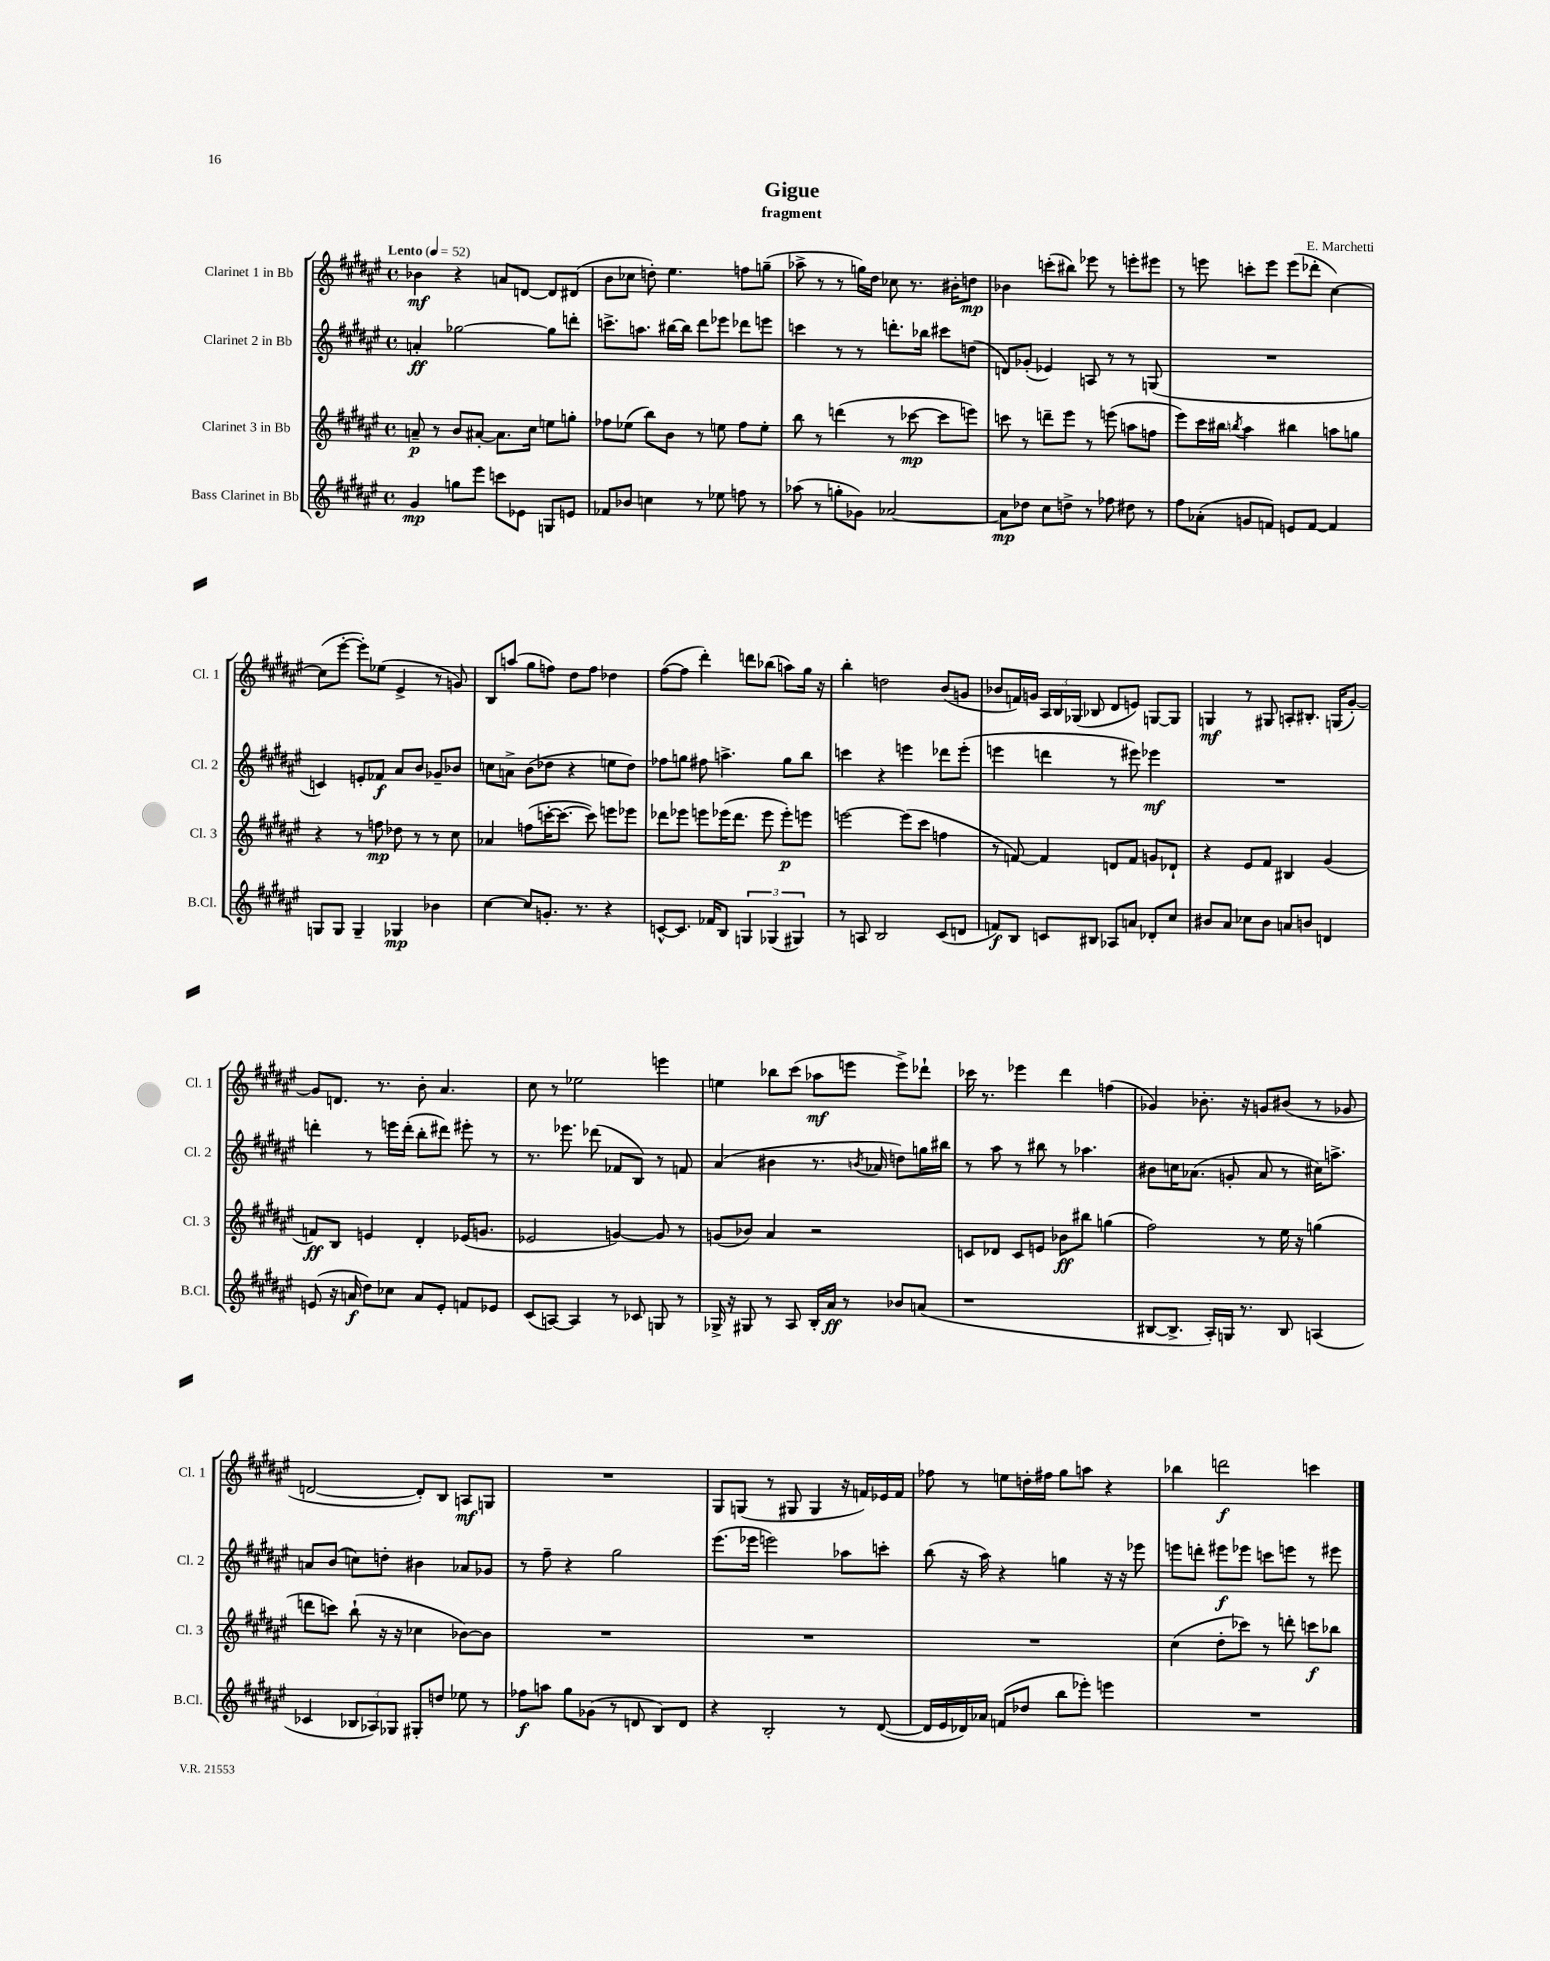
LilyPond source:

\header { title = "Gigue" composer = "E. Marchetti" subtitle = "fragment" }
<<
\new StaffGroup <<
\new Staff = "s0" \with { instrumentName = "Clarinet 1 in Bb" shortInstrumentName = "Cl. 1" } {
    \clef treble \key fis \major \defaultTimeSignature \time 4/4 \tempo "Lento" 4 = 52
    \autoBeamOff bes'4\mf r4 a'8[ d'8]~ d'8[ dis'8]( |
    b'8[ ces''8] d''8-.) eis''4. f''8[ g''8]--( |
    aes''8-> r8 r8 g''16[) dis''16] ces''8 r8. bis'16[-. d''8]\mp |
    bes'4 c'''8[-.( bis''8]) ees'''8 r8 e'''8[-. eis'''8] |
    r8 e'''8 c'''8[-. e'''8] e'''8[( des'''8]-. cis''4~) |
    cis''8[( eis'''8]~-. eis'''8[-.) ees''8]( eis'4-> r8 g'8) |
    b8[ a''8]( gis''8[ f''8]) dis''8[ f''8] des''4 |
    fis''8[~( fis''8] dis'''4-.) d'''8[ bes''8]( a''8[) gis''16] r16 |
    b''4-. d''2 b'8[( g'8] |
    bes'8[ f'16) g'16] \tuplet 3/2 { ais16[ b16 ges16]( } bes8 dis'8[ e'8]) g8[~ g8] |
    g4\mf r8 gis8 a8[-. bis8.]-. g16[( gis'8]~-.) |
    gis'8[ d'8.] r8. b'8-. ais'4. |
    cis''8 r8 ees''2 e'''4 |
    e''4 bes''8[ cis'''8]( aes''8[\mf e'''8] e'''8[->) des'''8]-! |
    ces'''16 r8. ees'''4 dis'''4 f''4( |
    ges'4) bes'8.-. r16 g'8[ bis'8]( r8 ges'8 |
    d'2~ d'8[-.) b8] a8[\mf g8] |
    R1 |
    gis8[ g8]( r8 gis8 gis4 r16 f'16[) ees'16 f'16] |
    fes''8 r8 e''8[ d''16-. fis''16] gis''8[ a''8] r4 |
    bes''4 d'''2\f c'''4 \bar "|." |
}
\new Staff = "s1" \with { instrumentName = "Clarinet 2 in Bb" shortInstrumentName = "Cl. 2" } {
    \clef treble \key fis \major \defaultTimeSignature \time 4/4
    \autoBeamOff a'4-.\ff ges''2~ ges''8[ d'''8]-. |
    c'''8.[-> a''8.] bis''16[~ bis''16] dis'''8[ ees'''8] des'''8[ e'''8] |
    c'''4 r8 r8 d'''8.[-. bes''16] cis'''8[ d''8]( |
    d'8[) ges'8]-.( ees'4) a8 r8 r8 g8( |
    R1 |
    c'4) e'8[-. fes'8]\f ais'8[ b'8] ges'8[-- bes'8] |
    c''8[ a'8]-> b'8[( des''8] r4 e''8[ des''8]) |
    fes''8[ g''8] fis''8 a''4.-> g''8[ b''8] |
    c'''4 r4 e'''4 des'''8[ e'''8]-.( |
    e'''4 d'''4 r8 eis'''8) ees'''4\mf |
    R1 |
    d'''4-. r8 e'''16[ d'''16]-.( b''8[-. dis'''8]) eis'''8-. r8 |
    r8. ees'''8. des'''8( fes'8[ b8]) r8 f'8 |
    ais'4( bis'4 r8. \acciaccatura { b'8 } aes'16 d''8[) g''16 bis''16] |
    r8 ais''8 r8 bis''8 r8 aes''4. |
    bis'8[ c''16 aes'8.]( g'8-. aes'8 r8 cis''16[) a''8.]-> |
    a'8[ b'8]( c''8[) d''8]-. bis'4 aes'8[ ges'8] |
    r8 fis''8-- r4 gis''2 |
    eis'''8.[( ees'''16] e'''2) aes''8[ c'''8]-. |
    b''8( r16 ais''16) r4 g''4 r16 r16 ees'''8 |
    e'''8[ d'''8]-. eis'''8[\f ees'''8] c'''8[ e'''8] r8 eis'''8 \bar "|." |
}
\new Staff = "s2" \with { instrumentName = "Clarinet 3 in Bb" shortInstrumentName = "Cl. 3" } {
    \clef treble \key fis \major \defaultTimeSignature \time 4/4
    \autoBeamOff a'8--\p r8 b'8[ ais'8]~-. ais'8.[ cis''16] e''8[ g''8]-. |
    fes''8[ ees''8]( b''8[) b'8] r8 e''8 fes''8[ e''8]-. |
    b''8 r8 d'''4( r8 ces'''8~\mp ces'''8[ e'''8]) |
    c'''8 r8 d'''8[-- eis'''8] r8 e'''8( a''8[ f''8] |
    eis'''8[) cis'''16 bis''16] \acciaccatura { b''8 } ais''4 bis''4 a''8[ g''8] |
    r4 r8 f''8\mp des''8 r8 r8 cis''8 |
    aes'4 f''8[( c'''16~-. c'''8.]~ c'''8) e'''8[ ees'''8] |
    des'''8[ ees'''8] e'''8[ ees'''16( des'''8.] ees'''8 ees'''8[-.\p) e'''8] |
    e'''2~ e'''8[( cis'''8] f''4 |
    r8 f'8~) f'4 d'8[ f'8] g'8[ des'8]-! |
    r4 eis'8[ fis'8] bis4 gis'4( |
    f'8[\ff) b8] e'4 dis'4-. ees'16[( g'8.] |
    ees'2 g'4~) g'8 r8 |
    g'8[( bes'8]) ais'4 r2 |
    c'8[ des'8] c'8[ e'8] bes'8[\ff bis''8] g''4( |
    fis''2) r8 eis''16 r16 g''4( |
    d'''8[ c'''8]) b''8-!( r16 r16 ces''4 bes'8[~) bes'8] |
    R1 |
    R1 |
    R1 |
    cis''4( dis''8[-. ces'''8]) r8 d'''8-. c'''8[\f bes''8] \bar "|." |
}
\new Staff = "s3" \with { instrumentName = "Bass Clarinet in Bb" shortInstrumentName = "B.Cl." } {
    \clef treble \key fis \major \defaultTimeSignature \time 4/4
    \autoBeamOff gis'4\mp g''8[ eis'''8] c'''8[ ees'8] g8[ e'8] |
    fes'8[ bes'8] c''4 r8 ees''8 f''8 r8 |
    aes''8( r8 g''8[-. ges'8]) aes'2~ |
    aes'8[\mp des''8] cis''8[ d''8]-> r8 fes''8 dis''8 r8 |
    fis''8[ aes'8]-.( g'8[ f'8]) e'8[ f'8]~ f'4 |
    g8[ g8] g4-- ges4\mp bes'4 |
    cis''4~ cis''8[ g'8.]-. r8. r4 |
    c'8[~-^ c'8.] fes'16[ b8] \tuplet 3/2 { g4 ges4( gis4) } |
    r8 a8 b2 cis'8[( d'8] |
    f'8[\f) b8] c'8[ bis8] aes8[ a'8] des'8[-. cis''8] |
    bis'8[ ais'8] ces''8[ bis'8] a'8[ b'8] d'4 |
    e'8( r16 a'16\f dis''8[) ces''8] a'8[ e'8]-. f'8[ ees'8] |
    cis'8[( a8]~) a4 r8 ces'8 g8 r8 |
    ges16-> r16 gis8 r8 ais8 b16[-. ais'16]\ff r8 bes'8[ a'8]( |
    r1 |
    bis8[~ bis8.]-> ais16[-.) g16] r8. bis8 a4( |
    ces'4 \tuplet 3/2 { bes8[ aes8) ges8] } gis8[-. d''8] ees''8 r8 |
    fes''8[\f a''8] gis''8[ ges'8]( r8 d'8 b8[) d'8] |
    r4 b2-. r8 dis'8~( |
    dis'16[ eis'16 des'16) aes'16] f'8[( des''8] b''8[ ees'''8]-.) e'''4 |
    R1 \bar "|." |
}
>>
>>
\layout { \context { \Score \remove "Bar_number_engraver" } }
